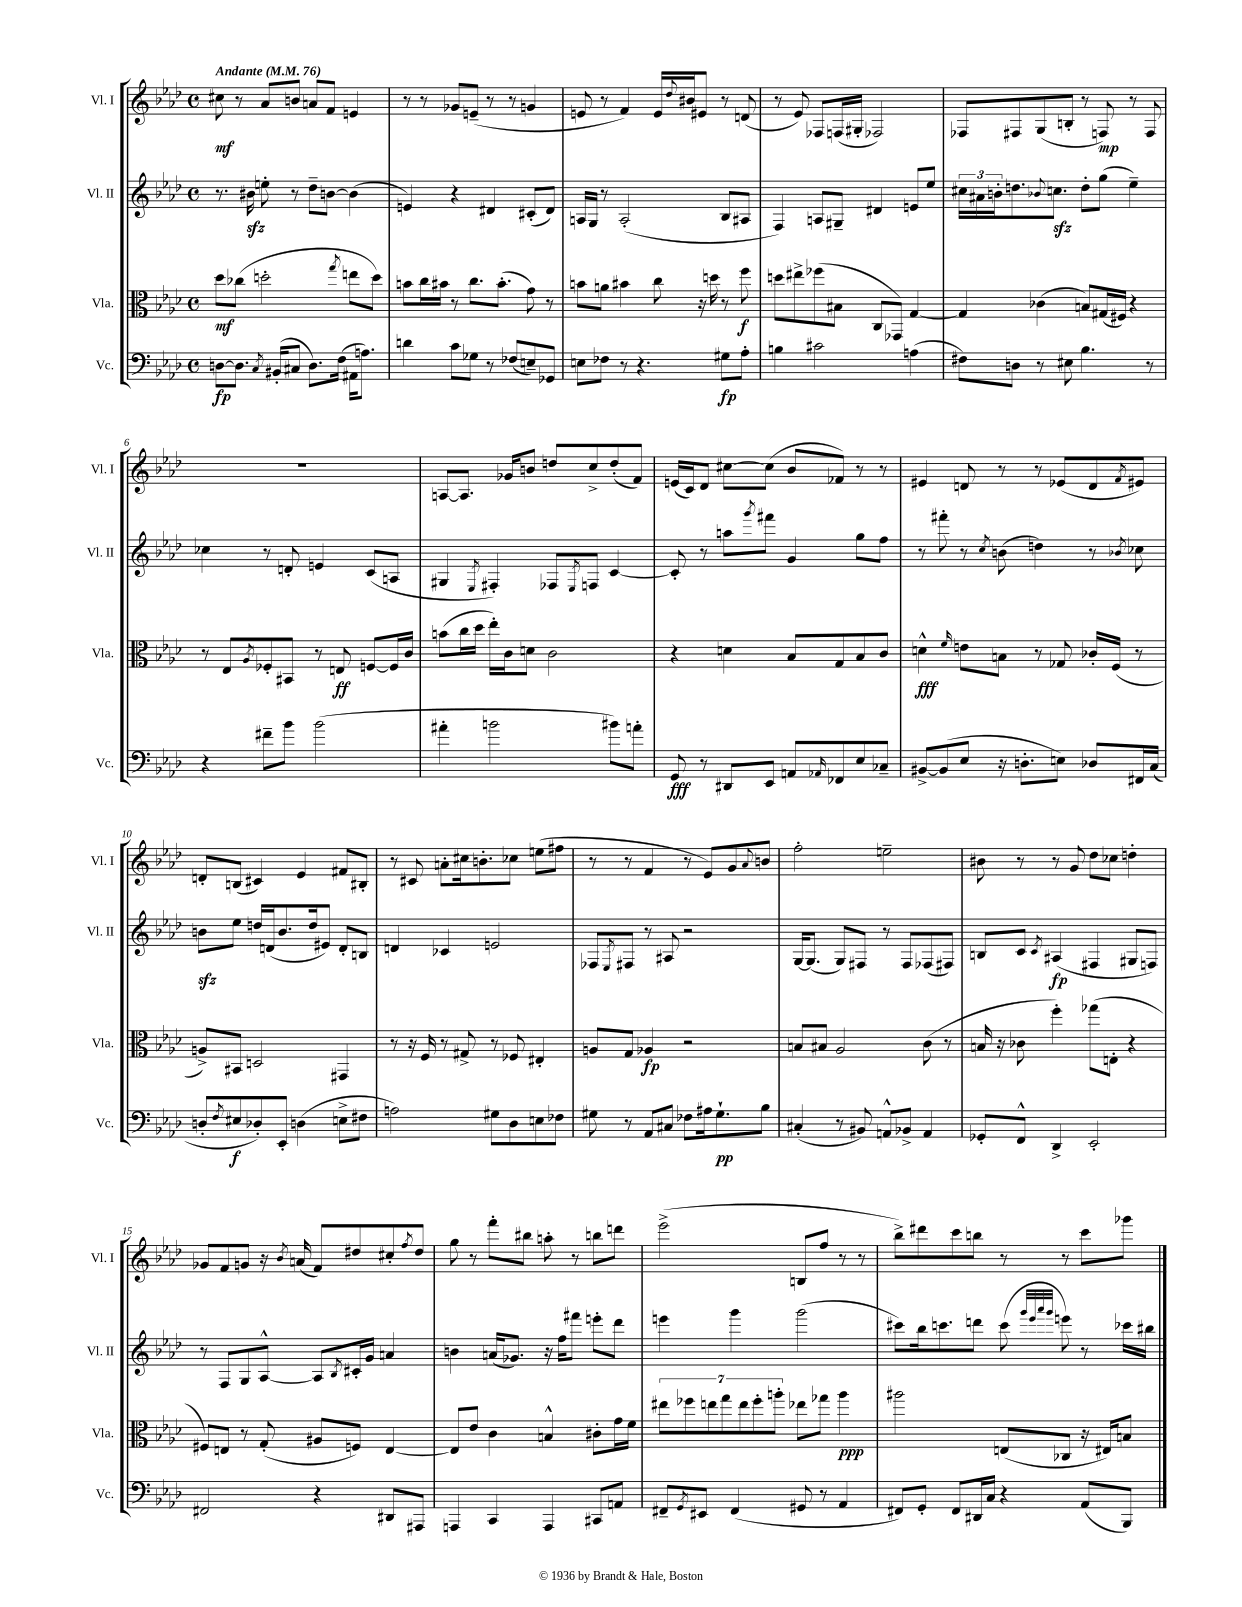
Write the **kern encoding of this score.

**kern	**dynam	**kern	**dynam	**kern	**dynam	**kern	**dynam
*part4	*part4	*part3	*part3	*part2	*part2	*part1	*part1
*staff4	*staff4	*staff3	*staff3	*staff2	*staff2	*staff1	*staff1
*I"Vc.	*	*I"Vla.	*	*I"Vl. II	*	*I"Vl. I	*
*I'Vc.	*	*I'Vla.	*	*I'Vl. II	*	*I'Vl. I	*
*clefF4	*	*clefC3	*	*clefG2	*	*clefG2	*
*k[b-e-a-d-]	*	*k[b-e-a-d-]	*	*k[b-e-a-d-]	*	*k[b-e-a-d-]	*
*M4/4	*	*M4/4	*	*M4/4	*	*M4/4	*
*met(c)	*	*met(c)	*	*met(c)	*	*met(c)	*
*MM76	*	*MM76	*	*MM76	*	*MM76	*
=1	=1	=1	=1	=1	=1	=1	=1
!	!	!	!	!	!	!LO:TX:a:B:t=Andante	!
[8Dn\L	fp	8dd-\L	mf	8.r	.	8cc#X\	mf
8.D\J]	.	(8cc-X\J	.	.	.	8r	.
.	.	.	.	16b#Xzz\	.	.	.
.	.	2ddn'\	.	8een'\	.	8a-/L	.
8qC/	.	.	.	.	.	.	.
(16BB#X'/KL	.	.	.	.	.	.	.
8C#X/J	.	.	.	8r	.	8bn/J	.
8.D\L)	.	.	.	8dd-~\L	.	8an/L	.
.	.	.	.	[8bn\J	.	8f/J	.
(16F\Jk	.	.	.	.	.	.	.
.	.	8qgg/	.	.	.	.	.
16AA#X\KL	.	8een\L	.	(4b\]	.	4en/	.
8.An\J)	.	.	.	.	.	.	.
.	.	8dd\J)	.	.	.	.	.
=2	=2	=2	=2	=2	=2	=2	=2
4dn\	.	8bn\L	.	4en/)	.	8r	.
.	.	16cc\L	.	.	.	8r	.
.	.	16b#X\JJ	.	.	.	.	.
8c\L	.	8r	.	4r	.	8g-X/L	.
8G-X\J	.	8.cc\L	.	.	.	(8en~/J	.
8r	.	.	.	4d#X/	.	8r	.
.	.	(8.b#'\J	.	.	.	.	.
(8F-X/L	.	.	.	.	.	8r	.
8En~/)	.	8g\)	.	(8c#X'/L	.	4gn/	.
8GG-X/J	.	8r	.	8d#/J)	.	.	.
=3	=3	=3	=3	=3	=3	=3	=3
8En\L	.	8bn\L	.	16An/LL	.	8en/	.
.	.	.	.	16G/JJ	.	.	.
8F-X\J	.	8an\J	.	8r	.	8r	.
8r	.	4b#X\	.	(2A'/	.	4f/)	.
4.r	.	.	.	.	.	.	.
.	.	8cc\	.	.	.	16e/LL	.
.	.	.	.	.	.	8qqdd-/	.
.	.	.	.	.	.	16b#X/J	.
.	.	16r	.	.	.	8e#X/J	.
.	.	16ddn\	.	.	.	.	.
8G#X\L	fp	8r	.	8B-/L	.	8r	.
8A-'\J	.	8ff\	f	8A#X/J	.	(8dn/	.
=4	=4	=4	=4	=4	=4	=4	=4
4Bn\	.	8ddn\L	.	4F/)	.	8r	.
.	.	8ee#X^\	.	.	.	8e-/)	.
2c#X\	.	(8ff-X\	.	8An/L	.	8F-X/L	.
.	.	8B#X\J	.	8G#X~/J	.	(16Fn/L	.
.	.	.	.	.	.	16G#X'/JJ	.
.	.	8C/L	.	4d#X/	.	2F-X/)	.
.	.	8GG-X/J)	.	.	.	.	.
(4An\	.	[4G/	.	8en/L	.	.	.
.	.	.	.	8ee-/J	.	.	.
=5	=5	=5	=5	=5	=5	=5	=5
8F#X\L)	.	4G/]	.	24cc#X\LL	.	8F-X/L	.
.	.	.	.	24a#X\	.	.	.
.	.	.	.	24bn'\J	.	.	.
8Dn\J	.	.	.	8.ddn\	.	8F#X/	.
8r	.	(4c-X\	.	.	.	(8G/	.
.	.	.	.	8qqb-X/	.	.	.
.	.	.	.	8.ccnzz\J	.	.	.
8E#X\	.	.	.	.	.	8Bn'/J	.
4.B-\	.	8Bn/L)	.	8dd'\L	.	8r	.
.	.	(16G#X/L	.	(8gg\J	.	8Fn/)	mp
.	.	16F#X/JJ)	.	.	.	.	.
.	.	4r	.	4ee-~\)	.	8r	.
8r	.	.	.	.	.	8F/	.
!!LO:LB:g=z
=6	=6	=6	=6	=6	=6	=6	=6
4r	.	8r	.	4cc-X\	.	1r	.
.	.	8E-/L	.	.	.	.	.
.	.	8qA-/	.	.	.	.	.
8f#X~\L	.	8F-X'/	.	8r	.	.	.
8b-\J	.	8BB#X/J	.	8dn'/	.	.	.
(2b-\	.	8r	.	4en/	.	.	.
.	.	8En/	ff	.	.	.	.
.	.	[8Fn/L	.	(8c/L	.	.	.
.	.	16F/L]	.	8An/J	.	.	.
.	.	16c/JJ	.	.	.	.	.
=7	=7	=7	=7	=7	=7	=7	=7
4a#X'\	.	(8bn\L	.	4G#X/	.	[8An/L	.
.	.	16cc\L	.	.	.	8.A/J]	.
.	.	16dd-\JJ	.	.	.	.	.
.	.	.	.	8qE-/	.	.	.
2bn\	.	16ee-'\LL)	.	4F#X'/)	.	.	.
.	.	16c\J	.	.	.	16g-X/KL	.
.	.	8dn\J	.	.	.	8bn/J	.
.	.	2c\	.	8F-X/L	.	8ddn/L	.
.	.	.	.	8qE-/	.	.	.
.	.	.	.	8Fn/J	.	8cc^/	.
8b#X\L)	.	.	.	[4c/	.	(8dd'/	.
8an'\J	.	.	.	.	.	8f/J)	.
=8	=8	=8	=8	=8	=8	=8	=8
8GG/	fff	4r	.	8c'/]	.	(16en/LL	.
.	.	.	.	.	.	16c/J)	.
8r	.	.	.	8r	.	8d-/J	.
8DD#X/L	.	4dn\	.	8aan\L	.	[8cc#X\L	.
.	.	.	.	8qggg/	.	.	.
8EE-/J	.	.	.	8fff#X\J	.	(8cc#\J]	.
8AAn/L	.	8B-/L	.	4g/	.	8b-/L	.
16qqAA-X/	.	.	.	.	.	.	.
8FF-X/	.	8G/	.	.	.	8f-X/J)	.
8E-/	.	8B-/	.	8gg\L	.	8r	.
8C-X~/J	.	8c/J	.	8ff\J	.	8r	.
=9	=9	=9	=9	=9	=9	=9	=9
[8BB#X^/L	.	4dn^^\	fff	8r	.	4e#X/	.
(8BB#/]	.	.	.	8fff#X'\	.	.	.
.	.	16qqf/	.	.	.	.	.
8E-/J	.	8en\L	.	8r	.	8dn/	.
.	.	.	.	8qcc/	.	.	.
16r	.	8Bn\J	.	(8bn\	.	8r	.
8.Dn'\L	.	.	.	.	.	.	.
.	.	8r	.	4ddn\)	.	8r	.
8En\J)	.	8G-X/	.	.	.	(8e-X/L	.
8D-X/L	.	16c-X'/LL	.	8r	.	8d/	.
.	.	(16F/JJ	.	.	.	.	.
.	.	.	.	8qb-X/	.	8qf/	.
16FF#X/L	.	8r	.	8cc-X\	.	8e#X/J)	.
(16C/JJ	.	.	.	.	.	.	.
!!LO:LB:g=z
=10	=10	=10	=10	=10	=10	=10	=10
8Dn'/L	.	8An^/L)	.	8bnzz\L	.	8dn'/L	.
8qF/	.	.	.	.	.	.	.
8E#X/	f	8BB#X/J	.	8ee-\J	.	(8Bn/J	.
8D-X'/)	.	2Dn/	.	16ddn/LL	.	4c#X/)	.
.	.	.	.	(16dn/J	.	.	.
8EE-'/J	.	.	.	8.b/	.	.	.
(4Dn\	.	.	.	.	.	4e-/	.
.	.	.	.	16dd/k	.	.	.
.	.	.	.	8e#X/J)	.	.	.
8En^\L	.	4GG#X/	.	8d'/L	.	8f#X/L	.
8F#X\J	.	.	.	8Bn/J	.	8B#X'/J	.
=11	=11	=11	=11	=11	=11	=11	=11
2An\)	.	8r	.	4dn/	.	8r	.
.	.	16r	.	.	.	8c#X/	.
.	.	16F/	.	.	.	.	.
.	.	8r	.	4c-X/	.	8an'\L	.
.	.	8G#X^/	.	.	.	16cc#X\k	.
.	.	.	.	.	.	8.bn'\	.
8G#X\L	.	8r	.	2en/	.	.	.
8D-\	.	8F-X/	.	.	.	8cc-X\J	.
8En\	.	4E#X'/	.	.	.	(8een\L	.
8F-X\J	.	.	.	.	.	8ff#X\J	.
=12	=12	=12	=12	=12	=12	=12	=12
8G#X\	.	8An/L	.	8F-X/L	.	8r	.
.	.	.	.	8qE-/	.	.	.
8r	.	8G/J	.	8F#X/J	.	8r	.
8AA-/L	.	4A-X/	fp	8r	.	4f/	.
8C#X/J	.	.	.	8A#X/	.	.	.
8F-X\L	.	2r	.	2r	.	8r	.
16A#X\k	.	.	.	.	.	8e-/L)	.
8.G#`\	pp	.	.	.	.	.	.
.	.	.	.	.	.	8g/	.
.	.	.	.	.	.	8qqa-/	.
8B-\J	.	.	.	.	.	8bn/J	.
=13	=13	=13	=13	=13	=13	=13	=13
(4C#X'/	.	8Bn/L	.	[16G/KL	.	2ff'\	.
.	.	.	.	(8.G/J]	.	.	.
.	.	8B#X/J	.	.	.	.	.
8r	.	2A-/	.	8G/L)	.	.	.
8BB#X/)	.	.	.	8F#X/J	.	.	.
8AAn^^/L	.	.	.	8r	.	2een~\	.
8BB-X^/J	.	.	.	8F#/L	.	.	.
4AA/	.	(8c\	.	(8F-X/	.	.	.
.	.	8r	.	8F#X/J)	.	.	.
=14	=14	=14	=14	=14	=14	=14	=14
8GG-X'/L	.	16Bn/	.	8Bn/L	.	8b#X\	.
.	.	16r	.	.	.	.	.
8FF^^/J	.	8c-X\	.	8c/J	.	8r	.
.	.	.	.	8qc/	.	.	.
4DD-^/	.	4ff'\)	.	(4A#X/	fp	8r	.
.	.	.	.	.	.	8g/	.
2EE-'/	.	(8gg-X\L	.	4F#X/	.	8dd-\L	.
.	.	8En'\J	.	.	.	8cc-X\J	.
.	.	4r	.	8G#X/L	.	4ddn'\	.
.	.	.	.	8Fn/J)	.	.	.
!!LO:LB:g=z
=15	=15	=15	=15	=15	=15	=15	=15
2FF#X/	.	8F#X/L)	.	8r	.	8g-X/L	.
.	.	8En/J	.	8F/L	.	8f/	.
.	.	8r	.	8G/	.	8gn/J	.
.	.	(8G'/	.	[8A-^^/J	.	16r	.
.	.	.	.	.	.	8qb-/	.
.	.	.	.	.	.	(16an/	.
4r	.	8A#X/L	.	8A-/L]	.	8f/L)	.
.	.	.	.	8qB-/	.	.	.
.	.	8Fn/J)	.	16c#X'/L	.	8dd#X/	.
.	.	.	.	16g/JJ	.	.	.
8DD#X/L	.	[4E/	.	4an/	.	8cc#X'/	.
.	.	.	.	.	.	8qff/	.
8AAA#X/J	.	.	.	.	.	8dd#/J	.
=16	=16	=16	=16	=16	=16	=16	=16
4AAAn/	.	8E/L]	.	4bn\	.	8gg\	.
.	.	8e-/J	.	.	.	8r	.
4CC/	.	4c\	.	(16an/KL	.	8fff'\L	.
.	.	.	.	8.g-X/J)	.	.	.
.	.	.	.	.	.	8bb#X\J	.
4AAA/	.	4Bn^^/	.	16r	.	8aan'\	.
.	.	.	.	16ff\KL	.	.	.
.	.	.	.	8fff#X\J	.	8r	.
8CC#X/L	.	8c#X'\L	.	8eeen'\L	.	8bbn\L	.
8AAn/J	.	16g\L	.	8ddd-\J	.	8dddn\J	.
.	.	16f\JJ	.	.	.	.	.
=17	=17	=17	=17	=17	=17	=17	=17
8FF#X~/L	.	14ee#X\L	.	4eeen\	.	(2eee-^\	.
.	.	14ff-X\	.	.	.	.	.
8qGG/	.	.	.	.	.	.	.
8EE#X/J	.	.	.	.	.	.	.
.	.	14een\	.	.	.	.	.
.	.	14gg\	.	.	.	.	.
(4FF#/	.	.	.	4ggg\	.	.	.
.	.	14ee\	.	.	.	.	.
.	.	14ff-'\	.	.	.	.	.
.	.	14aan'\J	.	.	.	.	.
8GG#X/	.	8ee-X\L	.	(2ggg\	.	8Bn/L	.
8r	.	8gg-X\J	.	.	.	8ff/J	.
4AA-/	.	4aa\	ppp	.	.	8r	.
.	.	.	.	.	.	8r	.
=18	=18	=18	=18	=18	=18	=18	=18
8FF#X/L)	.	2aa#X\	.	8ccc#X\L)	.	8bb-^\L)	.
8GG'/J	.	.	.	16bb-\k	.	8ddd#X\	.
.	.	.	.	8.cccn\	.	.	.
8FF#/L	.	.	.	.	.	8ccc\	.
16DD#X/L	.	.	.	8dddn\J	.	8bbn\J	.
16C/JJ	.	.	.	.	.	.	.
4r	.	(8En/L	.	(8ccc\	.	8r	.
.	.	.	.	32qqggg/LLL	.	.	.
.	.	.	.	32qqeee-/	.	.	.
.	.	.	.	32qqaaa-/	.	.	.
.	.	.	.	32qqggg/JJJ	.	.	.
.	.	8C-X/J	.	8eeen\)	.	8r	.
(8AA-/L	.	16r	.	8r	.	8ccc\L	.
.	.	16E#X/KL)	.	.	.	.	.
8BBB-/J)	.	8Bn/J	.	16ccc-X\LL	.	8ggg-X\J	.
.	.	.	.	16bb#X\JJ	.	.	.
==	==	==	==	==	==	==	==
*-	*-	*-	*-	*-	*-	*-	*-
